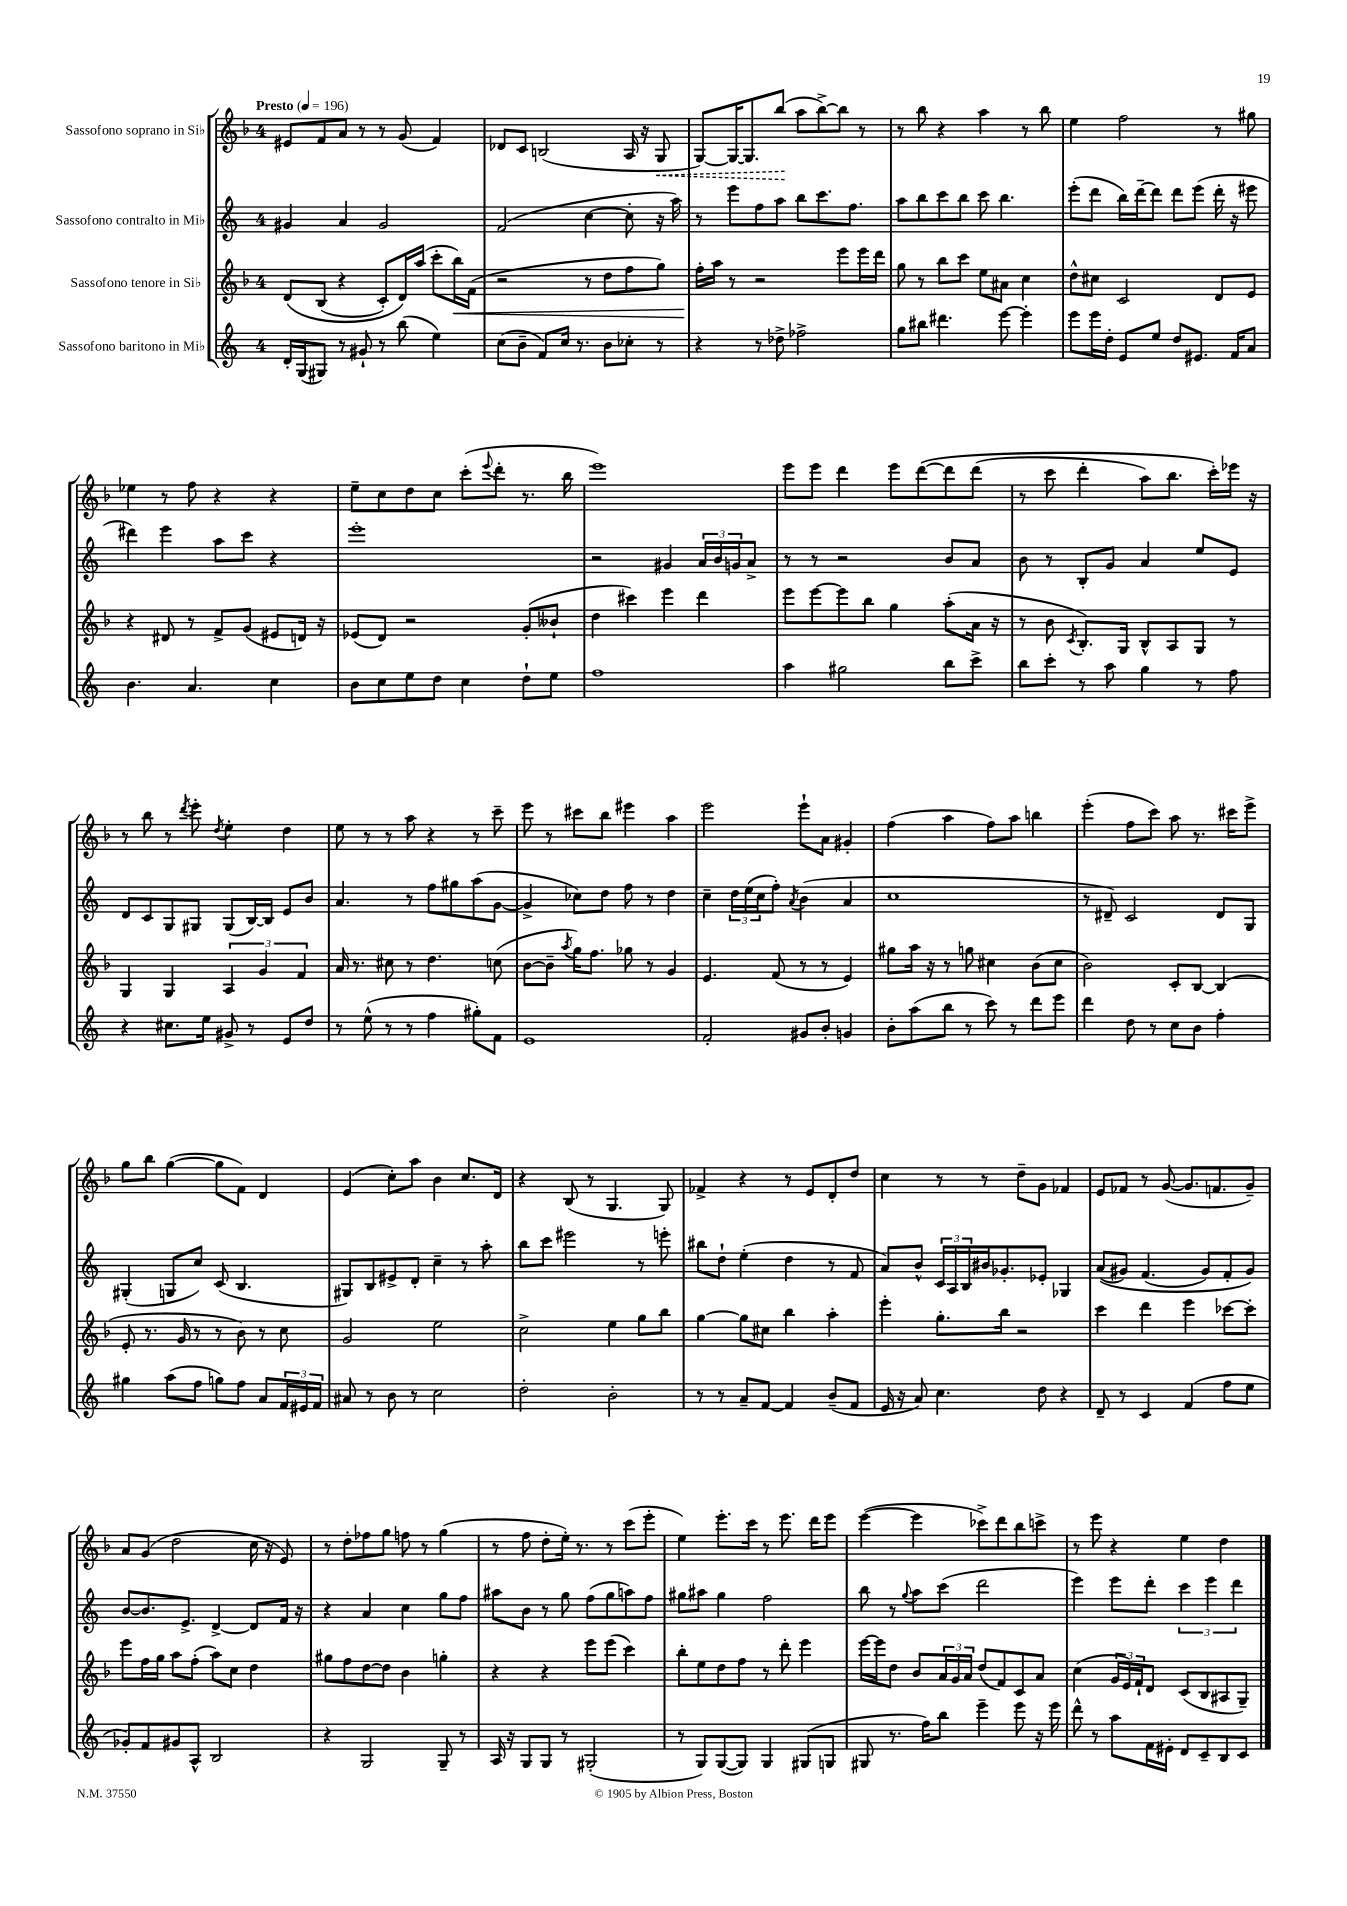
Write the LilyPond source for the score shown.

<<
\new StaffGroup <<
\new Staff = "s0" \with { instrumentName = "Sassofono soprano in Sib" } {
    \clef treble \key f \major \once \override Staff.TimeSignature.style = #'single-digit \time 4/4 \tempo "Presto" 4 = 196
    eis'8 f'8 a'8 r8 r8 g'8( f'4) |
    des'8 c'8 b2( a16 r16 \once \override Hairpin.style = #'dashed-line g8\< |
    g8~) g16~ g8. bes''8\!( a''8 bes''8~->) bes''8 r8 |
    r8 bes''8 r4 a''4 r8 bes''8 |
    e''4 f''2 r8 gis''8 |
    ees''4 r8 f''8 r4 r4 |
    e''8-- c''8 d''8 c''8 c'''8-.( \appoggiatura { e'''8 } d'''8-. r8. bes''16 |
    e'''1) |
    e'''8 e'''8 d'''4 e'''8 d'''8~\( d'''8 d'''8( |
    r8 c'''8 d'''4-. a''8) bes''8. c'''16-.\) ees'''16 r16 |
    r8 bes''8 r8 \acciaccatura { d'''8 } e'''8-. \acciaccatura { d''8 } e''4-. d''4 |
    e''8 r8 r8 a''8 r4 r8 c'''8-- |
    e'''8 r8 cis'''8 bes''8 eis'''4 a''4 |
    e'''2 e'''8-! a'8 gis'4-. |
    f''4( a''4 f''8) a''8 b''4 |
    e'''4-.( f''8 c'''8) a''8 r8. cis'''16 e'''8-> |
    g''8 bes''8 g''4~( g''8 f'8) d'4 |
    e'4( c''8-.) a''8 bes'4 c''8. d'16 |
    r4 bes8( r8 g4. g8) |
    fes'4-> r4 r8 e'8 d'8-. d''8 |
    c''4 r8 r8 d''8-- g'8 fes'4 |
    e'8 fes'8 r8 g'8~( g'8. f'8. g'8--) |
    a'8 g'8( d''2 c''16 r16 e'8) |
    r8 d''8-. fes''8 g''8 f''8 r8 g''4( |
    r8 f''8 d''8-. e''16-.) r8. r8 c'''8( e'''8-. |
    e''4) e'''8.-. c'''16 r8 e'''8. d'''16 e'''8 |
    e'''4~( e'''4 ces'''8->) d'''8 bes''8 c'''8-> |
    r8 e'''8 r4 e''4 d''4 \bar "|." |
}
\new Staff = "s1" \with { instrumentName = "Sassofono contralto in Mib" } {
    \clef treble \key c \major \once \override Staff.TimeSignature.style = #'single-digit \time 4/4
    gis'4 a'4 gis'2 |
    f'2( c''4~ c''8-. r16 a''16) |
    r8 e'''8 f''8 a''8 b''8 c'''8. f''8. |
    a''8 b''8 c'''8 b''8 c'''8 b''4. |
    e'''8-.( d'''8 b''16) d'''16~-- d'''8 d'''8 e'''8( d'''16-. r16 eis'''8 |
    dis'''4) e'''4 a''8 c'''8 r4 |
    e'''1-. |
    r2 gis'4 \tuplet 3/2 { a'16 b'16 g'16 } a'8-> |
    r8 r8 r2 b'8 a'8 |
    b'8 r8 b8-. g'8 a'4 e''8 e'8 |
    d'8 c'8 g8 gis8 gis8( b16~) b16 e'8 b'8 |
    a'4. r8 f''8 gis''8 a''8( g'8~ |
    g'4-> ces''8) d''8 f''8 r8 d''4 |
    c''4-- \tuplet 3/2 { d''16 e''16( c''16 } f''8-.) \acciaccatura { a'8 } b'4( a'4 |
    c''1 |
    r8 dis'8--) c'2 dis'8 g8 |
    gis4-.( g8 c''8) c'8( b4. |
    gis8) b8 eis'8-> d'8-. c''4-- r8 a''8-. |
    b''8 c'''8 eis'''2 r8 e'''8-. |
    bis''8 d''8-! e''4-.( d''4 r8 f'8 |
    a'8) b'8-^ \tuplet 3/2 { c'16 a16 b16 } bis'16 ges'8.-. ees'8-. ges4 |
    a'8(\( gis'8) f'4.( gis'8) f'8-. gis'8\) |
    b'8~ b'8. e'8.-> d'4~-> d'8 f'16 r16 |
    r4 a'4 c''4 g''8 f''8 |
    ais''8 b'8 r8 g''8 f''8( g''8 a''8) f''8 |
    gis''8 ais''8 gis''4 f''2 |
    b''8 r8 \appoggiatura { g''8 } a''8 c'''8( d'''2 |
    e'''4) e'''8 d'''8-. \tuplet 3/2 { c'''4 e'''4 d'''4 } \bar "|." |
}
\new Staff = "s2" \with { instrumentName = "Sassofono tenore in Sib" } {
    \clef treble \key f \major \once \override Staff.TimeSignature.style = #'single-digit \time 4/4
    d'8\( bes8( r4 c'8-.) d'16\) a''16( c'''8-. bes''16\<) f'16( |
    r2 r8 d''8 f''8 g''8) |
    f''16-.\! a''16 r8 r2 e'''8 e'''16 d'''16 |
    g''8 r8 bes''8 c'''8 e''8 ais'8 c''4 |
    d''8-^ cis''8 c'2 d'8 e'8 |
    r4 dis'8 r8 f'8-> g'8( eis'8 d'16) r16 |
    ees'8( d'8) r2 g'8-.( beses'8-! |
    d''4 cis'''4) e'''4 d'''4 |
    e'''8 e'''8~ e'''8 bes''8 g''4 a''8-.( a'16 r16 |
    r8 bes'8 \acciaccatura { c'8 } bes8.-.) g16 bes8-^ a8 g8 r8 |
    g4 g4 \tuplet 3/2 { a4 g'4 f'4 } |
    a'16 r8. cis''8 r8 d''4. c''8( |
    bes'8~ bes'8-- \acciaccatura { a''8 } g''16) f''8. ges''8 r8 g'4 |
    e'4. f'8( r8 r8 e'4) |
    gis''8 a''16 r16 r8 g''8 cis''4 bes'8( cis''8 |
    bes'2) c'8-. bes8~ bes4( |
    e'8-. r8. g'16 r8 r8 bes'8) r8 c''8 |
    g'2 e''2 |
    c''2-> e''4 g''8 bes''8 |
    g''4~ g''8 cis''8 bes''4 a''4-. |
    e'''4-. g''8.-. bes''16 r2 |
    c'''4 d'''4 e'''4 ces'''8~ ces'''8-. |
    e'''8 f''16 g''16 a''8 f''8-.( a''8) c''8 d''4 |
    gis''8 f''8 d''8~ d''8 bes'4 g''4-. |
    r4 r4 e'''8 e'''8( c'''4) |
    bes''8-. e''8 d''8 f''8 r8 d'''8-. e'''4 |
    e'''16~ e'''16 d''8 bes'8 \tuplet 3/2 { a'16 g'16 a'16 } d''8( f'8) c'8 a'8 |
    c''4( \tuplet 3/2 { g'16 e'16) f'16-! } d'8 c'8( bes8 ais8 g8--) \bar "|." |
}
\new Staff = "s3" \with { instrumentName = "Sassofono baritono in Mib" } {
    \clef treble \key c \major \once \override Staff.TimeSignature.style = #'single-digit \time 4/4
    d'16-. g16( gis8) r8 gis'8-! r8 b''8( e''4) |
    c''8( b'8-- f'8) c''16 r8. b'8 ces''8-. r8 |
    r4 r8 des''8-> fes''2-> |
    g''8 bis''8 dis'''4. e'''8~ e'''4-. |
    e'''8 e'''16 d''16-. e'8 e''8 d''8 eis'8. f'16 a'8 |
    b'4. a'4. c''4 |
    b'8 c''8 e''8 d''8 c''4 d''8-! e''8 |
    f''1 |
    a''4 gis''2 b''8 c'''8-> |
    b''8 c'''8-. r8 a''8 g''4 r8 f''8 |
    r4 cis''8. e''16 gis'8-> r8 e'8 d''8 |
    r8 e''8-^( r8 r8 f''4 gis''8-.) f'8 |
    e'1 |
    f'2-. gis'8 b'8-. g'4 |
    b'8-. a''8( b''8 r8 c'''8) r8 d'''8 e'''8 |
    d'''4 d''8 r8 c''8 b'8 f''4-. |
    gis''4 a''8( f''8 g''8) f''8 a'8 \tuplet 3/2 { f'16 eis'16 f'16 } |
    ais'8 r8 b'8 r8 c''2 |
    d''2-. b'2-. |
    r8 r8 a'8-- f'8~ f'4 b'8--( f'8 |
    e'16 r16 a'8) c''4. d''8 r4 |
    d'8-- r8 c'4 f'4( f''8 e''8 |
    ges'8-.) f'8 gis'8 a8-^ b2 |
    r4 g2 g8-- r8 |
    a16 r16 g8 g8 r8 gis2-.( |
    r8 g8) g8~( g8) g4 gis8( g8 |
    gis8 r8. f''16) b''8 e'''4-- e'''8 r16 e'''16 |
    d'''8-^ r8 a''8 f'16 eis'16-. d'8 c'8-- b8 c'8 \bar "|." |
}
>>
>>
\layout { \context { \Score \remove "Bar_number_engraver" } }
